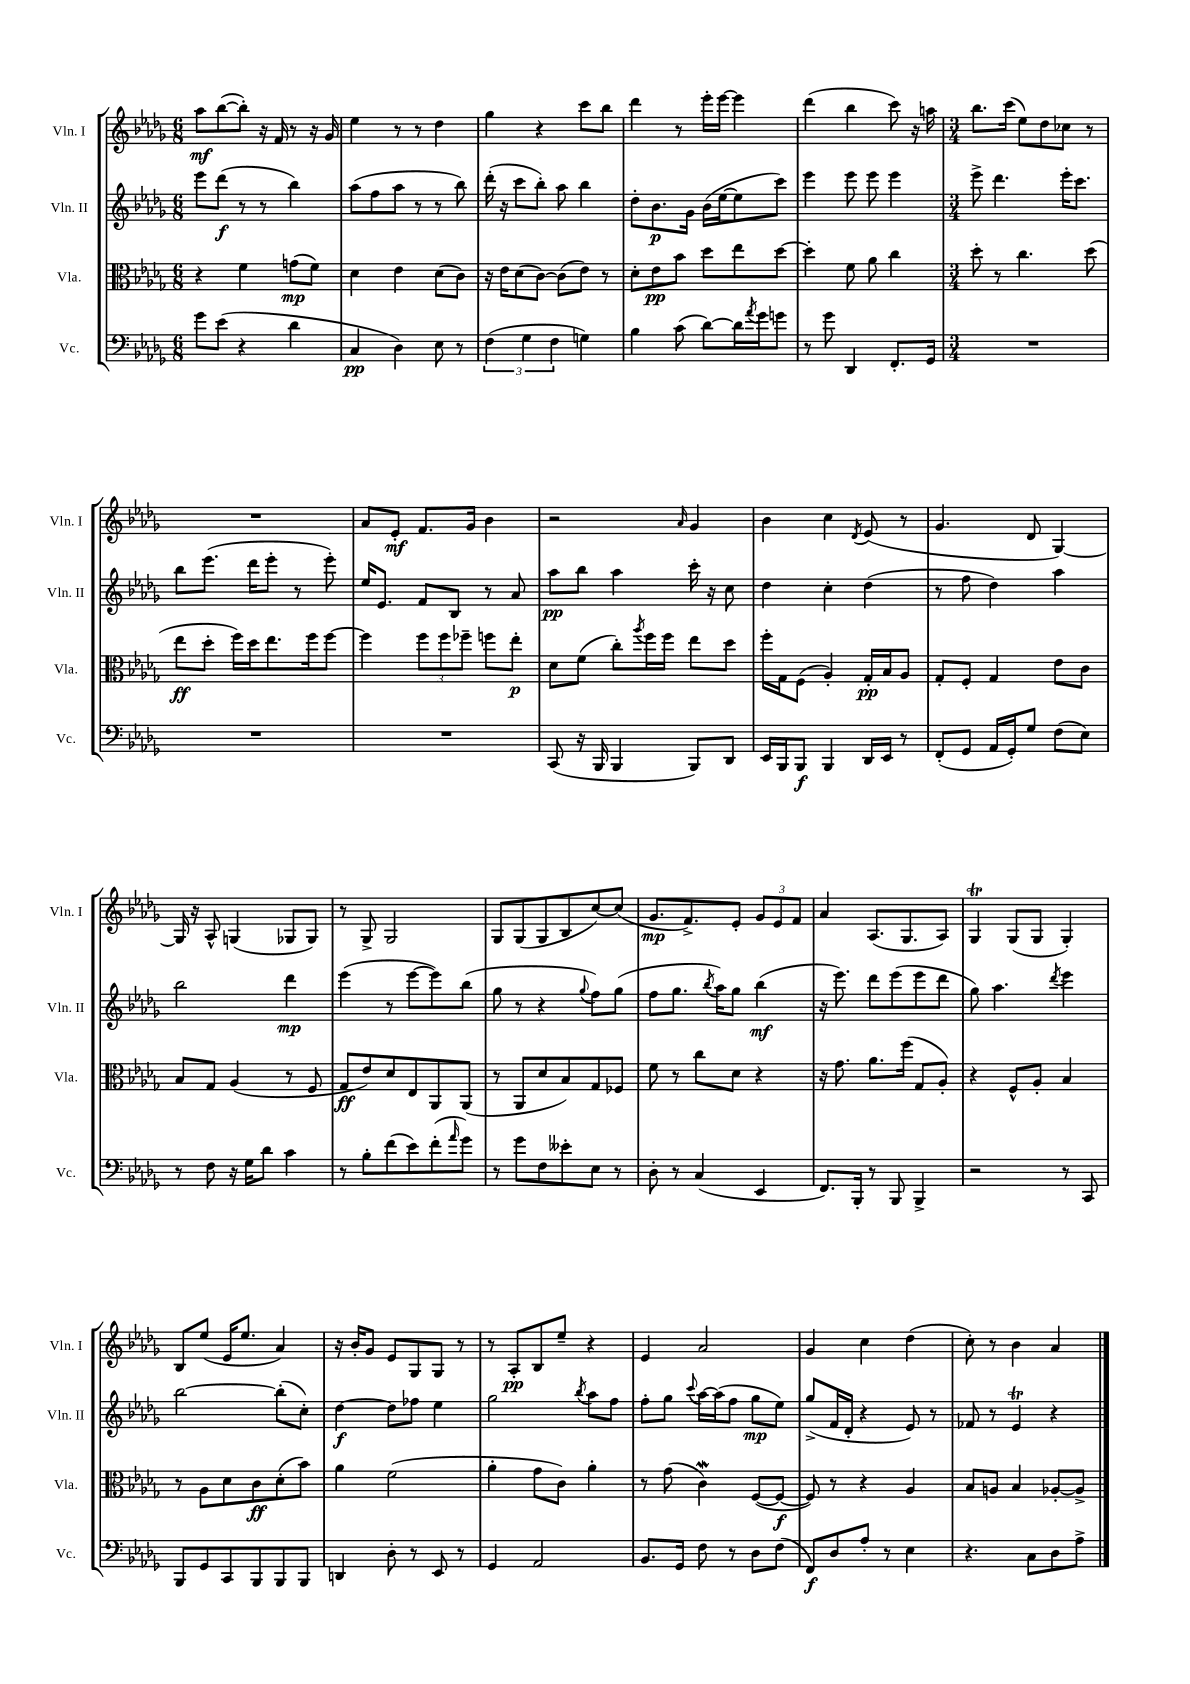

**kern	**dynam	**kern	**dynam	**kern	**dynam	**kern	**dynam
*part4	*part4	*part3	*part3	*part2	*part2	*part1	*part1
*staff4	*staff4	*staff3	*staff3	*staff2	*staff2	*staff1	*staff1
*I"Vc.	*	*I"Vla.	*	*I"Vln. II	*	*I"Vln. I	*
*I'Vc.	*	*I'Vla.	*	*I'Vln. II	*	*I'Vln. I	*
*clefF4	*	*clefC3	*	*clefG2	*	*clefG2	*
*k[b-e-a-d-g-]	*	*k[b-e-a-d-g-]	*	*k[b-e-a-d-g-]	*	*k[b-e-a-d-g-]	*
*M6/8	*	*M6/8	*	*M6/8	*	*M6/8	*
=123	=123	=123	=123	=123	=123	=123	=123
8g-\L	.	4r	.	8eee-\L	.	8aa-\L	mf
(8e-\J	.	.	.	(8ddd-\J	f	([8bb-\	.
4r	.	4f\	.	8r	.	8bb-'\J])	.
.	.	.	.	8r	.	16r	.
.	.	.	.	.	.	16f/	.
4d-\	.	(8gn\L	mp	4bb-\)	.	8r	.
.	.	8f\J)	.	.	.	16r	.
.	.	.	.	.	.	16g-/	.
=124	=124	=124	=124	=124	=124	=124	=124
4C/	pp	4d-\	.	(8aa-\L	.	4ee-\	.
.	.	.	.	8ff\	.	.	.
4D-\)	.	4e-\	.	8aa-\J	.	8r	.
.	.	.	.	8r	.	8r	.
8E-\	.	(8d-\L	.	8r	.	4dd-\	.
8r	.	8c\J)	.	8bb-\)	.	.	.
=125	=125	=125	=125	=125	=125	=125	=125
(6F\	.	16r	.	(16ddd-'\	.	4gg-\	.
.	.	16e-\KL	.	16r	.	.	.
.	.	(8d-\	.	8ccc\L	.	.	.
6G-\	.	.	.	.	.	.	.
.	.	[8c\J)	.	8bb-'\J)	.	4r	.
6F\	.	.	.	.	.	.	.
.	.	(8c\L]	.	8aa-\	.	.	.
4Gn\)	.	8e-\J)	.	4bb-\	.	8ccc\L	.
.	.	8r	.	.	.	8bb-\J	.
=126	=126	=126	=126	=126	=126	=126	=126
4B-\	.	8d-'\L	.	8dd-'\L	.	4ddd-\	.
.	.	8e-\	pp	8.b-\	p	.	.
(8c\	.	8b-\J	.	.	.	8r	.
.	.	.	.	16g-\Jk	.	.	.
[8d-\L)	.	8dd-\L	.	(16b-\LL	.	16eee-'\LL	.
.	.	.	.	[16ee-\J	.	[16eee-\JJ	.
16d-\L]	.	8ee-\	.	8ee-\]	.	4eee-\]	.
8qa-/	.	.	.	.	.	.	.
16g-\J	.	.	.	.	.	.	.
8gn\J	.	[8dd-\J	.	8ccc\J)	.	.	.
=127	=127	=127	=127	=127	=127	=127	=127
8r	.	4dd-'\]	.	4eee-\	.	(4ddd-\	.
8g-\	.	.	.	.	.	.	.
4DD-/	.	8f\	.	8eee-\	.	4bb-\	.
.	.	8a-\	.	8eee-\	.	.	.
8.FF'/L	.	4cc\	.	4eee-\	.	8ccc\)	.
.	.	.	.	.	.	16r	.
16GG-/Jk	.	.	.	.	.	16aan\	.
=128	=128	=128	=128	=128	=128	=128	=128
*M3/4	*	*M3/4	*	*M3/4	*	*M3/4	*
2.r	.	8dd-'\	.	8eee-^\	.	8.bb-\L	.
.	.	8r	.	4.ddd-\	.	.	.
.	.	.	.	.	.	(16ccc\Jk	.
.	.	4.cc\	.	.	.	8ee-\L)	.
.	.	.	.	.	.	8dd-\	.
.	.	.	.	16eee-'\KL	.	8cc-X\J	.
.	.	.	.	8.ccc\J	.	.	.
.	.	(8dd-\	.	.	.	8r	.
!!LO:LB:g=z
=129	=129	=129	=129	=129	=129	=129	=129
2.r	.	8ee-\L	ff	8bb-\L	.	2.r	.
.	.	8dd-'\J	.	(8.eee-\J	.	.	.
.	.	16ff\LL)	.	.	.	.	.
.	.	16dd-\J	.	16ddd-\KL	.	.	.
.	.	8.ee-\	.	8eee-'\J	.	.	.
.	.	.	.	8r	.	.	.
.	.	16ff\k	.	.	.	.	.
.	.	[8ff\J	.	8eee-'\)	.	.	.
=130	=130	=130	=130	=130	=130	=130	=130
2.r	.	4ff\]	.	16ee-/KL	.	8a-/L	.
.	.	.	.	8.e-/J	.	.	.
.	.	.	.	.	.	8e-'/J	mf
.	.	12ff\L	.	8f/L	.	8.f/L	.
.	.	12ff\	.	.	.	.	.
.	.	.	.	8B-/J	.	.	.
.	.	12ff-X~\J	.	.	.	.	.
.	.	.	.	.	.	16g-/Jk	.
.	.	8ffn\L	.	8r	.	4b-\	.
.	.	8ee-'\J	p	8a-/	.	.	.
=131	=131	=131	=131	=131	=131	=131	=131
(8CC/	.	8d-\L	.	8aa-\L	pp	2r	.
16r	.	(8f\J	.	8bb-\J	.	.	.
16BBB-/	.	.	.	.	.	.	.
4BBB-/	.	8cc'\L)	.	4aa-\	.	.	.
.	.	8qaa-/	.	.	.	.	.
.	.	16ff\L	.	.	.	.	.
.	.	16ff\JJ	.	.	.	.	.
.	.	.	.	.	.	16qqa-/	.
8BBB-/L)	.	8ee-\L	.	16ccc'\	.	4g-/	.
.	.	.	.	16r	.	.	.
8DD-/J	.	8dd-\J	.	8cc\	.	.	.
=132	=132	=132	=132	=132	=132	=132	=132
16EE-/LL	.	16ff'\LL	.	4dd-\	.	4b-\	.
16BBB-/J	.	16G-\J	.	.	.	.	.
8BBB-/J	f	(8F\J	.	.	.	.	.
4BBB-/	.	4A-'/)	.	4cc'\	.	4cc\	.
.	.	.	.	.	.	8qd-/	.
16DD-/LL	.	16G-'/LL	pp	(4dd-\	.	(8e-/	.
16EE-/JJ	.	16B-/J	.	.	.	.	.
8r	.	8A-/J	.	.	.	8r	.
=133	=133	=133	=133	=133	=133	=133	=133
(8FF'/L	.	8G-'/L	.	8r	.	4.g-/	.
8GG-/J	.	8F'/J	.	8ff\	.	.	.
16AA-/LL	.	4G-/	.	4dd-\)	.	.	.
16GG-'/J)	.	.	.	.	.	.	.
8G-/J	.	.	.	.	.	8d-/	.
(8F\L	.	8e-\L	.	4aa-\	.	[4G-/)	.
8E-\J)	.	8c\J	.	.	.	.	.
!!LO:LB:g=z
=134	=134	=134	=134	=134	=134	=134	=134
8r	.	8B-/L	.	2bb-\	.	16G-/]	.
.	.	.	.	.	.	16r	.
8F\	.	8G-/J	.	.	.	8A-^^/	.
16r	.	(4A-/	.	.	.	(4Gn/	.
16G-\KL	.	.	.	.	.	.	.
8d-\J	.	.	.	.	.	.	.
4c\	.	8r	.	4ddd-\	mp	8G-X/L	.
.	.	8F/	.	.	.	8G-/J)	.
=135	=135	=135	=135	=135	=135	=135	=135
8r	.	8G-/L	ff	(4eee-\	.	8r	.
8B-'\L	.	8e-/)	.	.	.	8G-^/	.
(8f\	.	8d-/	.	8r	.	2G-/	.
8e-\)	.	8E-/	.	[8eee-\L	.	.	.
(8f'\	.	8AA-/	.	8eee-\])	.	.	.
16qqa-/	.	.	.	.	.	.	.
8g-\J)	.	(8AA-/J	.	(8bb-\J	.	.	.
=136	=136	=136	=136	=136	=136	=136	=136
8r	.	8r	.	8gg-\	.	8G-/L	.
8g-\L	.	8AA-/L	.	8r	.	(8G-/	.
8F\	.	8d-/	.	4r	.	8G-/	.
8e--X'\	.	8B-/)	.	.	.	8B-/	.
.	.	.	.	8qqgg-/	.	.	.
8E-\J	.	8G-/	.	8ff\L)	.	[8cc/)	.
8r	.	8F-X/J	.	(8gg-\J	.	(8cc/J]	.
=137	=137	=137	=137	=137	=137	=137	=137
8D-'\	.	8f\	.	8ff\L	.	8.g-/L	mp
8r	.	8r	.	8.gg-\J	.	.	.
.	.	.	.	.	.	8.f^/)	.
(4C/	.	8cc\L	.	.	.	.	.
.	.	.	.	8qbb-/	.	.	.
.	.	.	.	16aa-\KL)	.	.	.
.	.	8d-\J	.	8gg-\J	.	8e-'/J	.
4EE-/	.	4r	.	(4bb-\	mf	12g-/L	.
.	.	.	.	.	.	12e-/	.
.	.	.	.	.	.	12f/J	.
=138	=138	=138	=138	=138	=138	=138	=138
8.FF/L)	.	16r	.	16r	.	4a-/	.
.	.	8.g-\	.	8.eee-\)	.	.	.
16BBB-'/Jk	.	.	.	.	.	.	.
8r	.	8.a-\L	.	8ddd-\L	.	(8.A-/L	.
8BBB-/	.	.	.	(8eee-\	.	.	.
.	.	(16ff\Jk	.	.	.	8.G-/	.
4BBB-^/	.	8G-/L	.	8eee-\	.	.	.
.	.	8A-'/J)	.	8ddd-\J	.	8A-/J)	.
=139	=139	=139	=139	=139	=139	=139	=139
2r	.	4r	.	8gg-\)	.	4G-T/	.
.	.	.	.	4.aa-\	.	.	.
.	.	8F^^/L	.	.	.	(8G-/L	.
.	.	8A-'/J	.	.	.	8G-/J	.
.	.	.	.	8qddd-/	.	.	.
8r	.	4B-/	.	4eee-\	.	4G-'/)	.
8CC/	.	.	.	.	.	.	.
!!LO:LB:g=z
=140	=140	=140	=140	=140	=140	=140	=140
8BBB-/L	.	8r	.	[2bb-\	.	8B-/L	.
8GG-/	.	8A-\L	.	.	.	(8ee-/J	.
8CC/	.	8d-\	.	.	.	16e-/KL	.
.	.	.	.	.	.	8.ee-/J	.
8BBB-/	.	8c\	ff	.	.	.	.
8BBB-/	.	(8d-'\	.	(8bb-'\L]	.	4a-/)	.
8BBB-/J	.	8b-\J)	.	8cc'\J)	.	.	.
=141	=141	=141	=141	=141	=141	=141	=141
4DDn/	.	4a-\	.	[4dd-\	f	16r	.
.	.	.	.	.	.	16b-'/KL	.
.	.	.	.	.	.	8g-/J	.
8D-'\	.	(2f\	.	8dd-\L]	.	8e-/L	.
8r	.	.	.	8ff-X\J	.	8G-/	.
8EE-/	.	.	.	4ee-\	.	8G-/J	.
8r	.	.	.	.	.	8r	.
=142	=142	=142	=142	=142	=142	=142	=142
4GG-/	.	4a-'\	.	2gg-\	.	8r	.
.	.	.	.	.	.	8A-'/L	pp
2AA-/	.	8g-\L	.	.	.	8B-/	.
.	.	8c\J)	.	.	.	8ee-~/J	.
.	.	.	.	8qbb-/	.	.	.
.	.	4a-'\	.	8aa-\L	.	4r	.
.	.	.	.	8ff\J	.	.	.
=143	=143	=143	=143	=143	=143	=143	=143
8.BB-/L	.	8r	.	8ff'\L	.	4e-/	.
.	.	(8g-\	.	8gg-\J	.	.	.
16GG-/Jk	.	.	.	.	.	.	.
.	.	.	.	8qqccc/	.	.	.
8F\	.	4cW\)	.	[16aa-\LL	.	2a-/	.
.	.	.	.	(16aa-\J]	.	.	.
8r	.	.	.	8ff\J	.	.	.
8D-\L	.	([8F/L	.	8gg-\L	mp	.	.
(8F\J	.	8F/J_	f	8ee-\J)	.	.	.
=144	=144	=144	=144	=144	=144	=144	=144
8FF/L)	f	8F/])	.	(8gg-^/L	.	4g-/	.
8D-/	.	8r	.	16f/L	.	.	.
.	.	.	.	16d-'/JJ	.	.	.
8A-'/J	.	4r	.	4r	.	4cc\	.
8r	.	.	.	.	.	.	.
4E-\	.	4A-/	.	8e-/)	.	(4dd-\	.
.	.	.	.	8r	.	.	.
=145	=145	=145	=145	=145	=145	=145	=145
4.r	.	8B-/L	.	8f-X/	.	8cc'\)	.
.	.	8An/J	.	8r	.	8r	.
.	.	4B-/	.	4e-T/	.	4b-\	.
8C\L	.	.	.	.	.	.	.
8D-\	.	[8A-X'/L	.	4r	.	4a-/	.
8A-^\J	.	8A-^/J]	.	.	.	.	.
==	==	==	==	==	==	==	==
*-	*-	*-	*-	*-	*-	*-	*-
